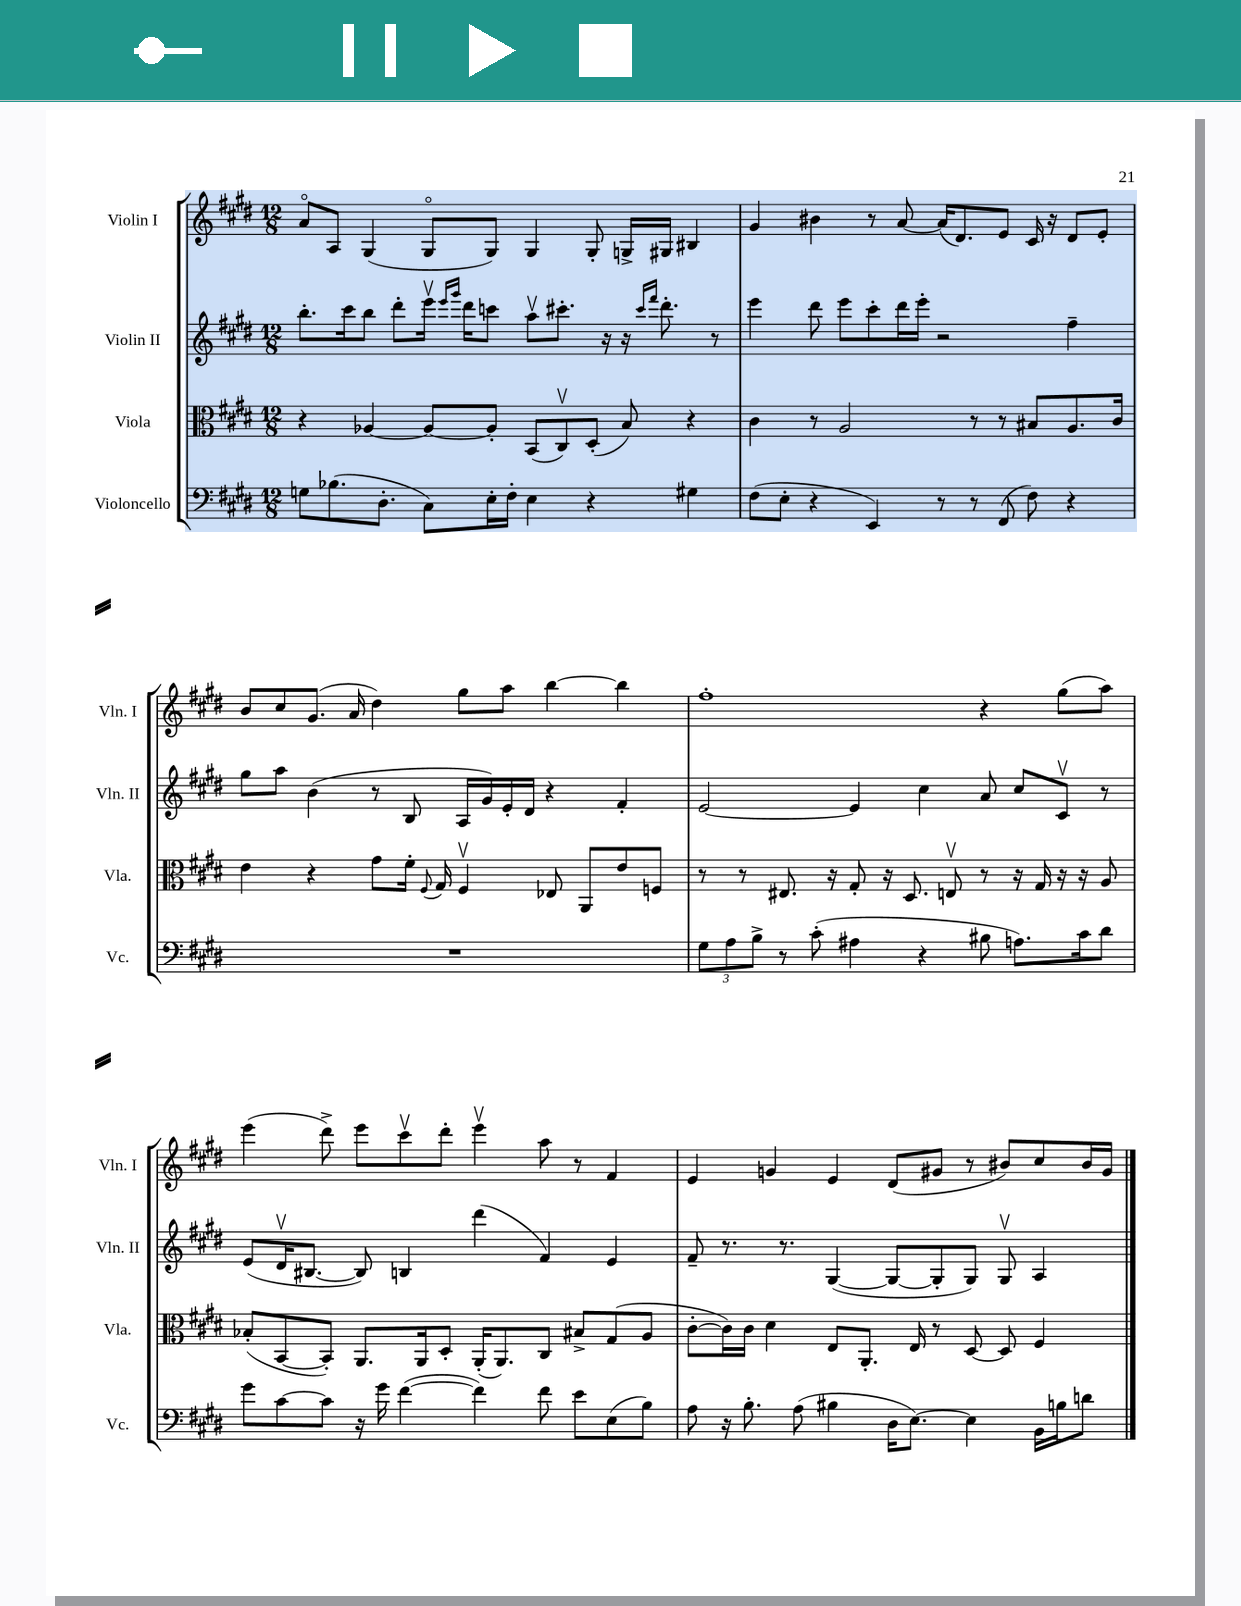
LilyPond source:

<<
\new StaffGroup <<
\new Staff = "s0" \with { instrumentName = "Violin I" shortInstrumentName = "Vln. I" } {
    \clef treble \key e \major \numericTimeSignature \time 12/8
    \autoBeamOff a'8[\flageolet a8] gis4( gis8[\flageolet gis8]) gis4 gis8-. g16[-> gis16] bis4 |
    gis'4 bis'4 r8 a'8~ a'16[( dis'8.) e'8] cis'16 r16 dis'8[ e'8]-. |
    b'8[ cis''8 gis'8.]( a'16 dis''4) gis''8[ a''8] b''4~ b''4 |
    fis''1-. r4 gis''8[( a''8]) |
    e'''4( dis'''8->) e'''8[ cis'''8\upbow dis'''8]-. e'''4\upbow a''8 r8 fis'4 |
    e'4 g'4 e'4 dis'8[( gis'8] r8 bis'8[) cis''8 bis'16 gis'16] \bar "|." |
}
\new Staff = "s1" \with { instrumentName = "Violin II" shortInstrumentName = "Vln. II" } {
    \clef treble \key e \major \numericTimeSignature \time 12/8
    \autoBeamOff b''8.[-. cis'''16 b''8] dis'''8[-. e'''16]\upbow \grace { e'''16[ gis'''16] } dis'''16[ c'''8] a''8[\upbow cis'''8.]-. r16 r16 \grace { cis'''16[ fis'''16] } dis'''8.-. r8 |
    e'''4 dis'''8 e'''8[ cis'''8-. dis'''16 e'''16]-. r2 fis''4-- |
    gis''8[ a''8] b'4( r8 b8 a16[ gis'16) e'16-. dis'16] r4 fis'4-. |
    e'2~ e'4 cis''4 a'8 cis''8[ cis'8]\upbow r8 |
    e'8[( dis'16\upbow bis8.]~ bis8) b4 dis'''4( fis'4) e'4 |
    fis'8-- r8. r8. gis4~( gis8[~ gis8-. gis8]) gis8\upbow a4 \bar "|." |
}
\new Staff = "s2" \with { instrumentName = "Viola" shortInstrumentName = "Vla." } {
    \clef alto \key e \major \numericTimeSignature \time 12/8
    \autoBeamOff r4 aes4~ aes8[~ aes8]-. b,8[( cis8\upbow) dis8]-.( b8) r4 |
    cis'4 r8 a2 r8 r8 bis8[ a8. cis'16] |
    e'4 r4 gis'8[ fis'16]-. \appoggiatura { fis8 } gis16 fis4\upbow ees8 a,8[ e'8 f8] |
    r8 r8 eis8. r16 gis8-. r16 dis8. e8\upbow r8 r16 gis16 r16 r16 a8 |
    bes8[-.( b,8~ b,8]-.) a,8.[ a,16 dis8]-. a,16[-.( a,8.) cis8] bis8[-> gis8( a8] |
    cis'8[~-. cis'16) cis'16] dis'4 e8[ a,8.]-. e16 r8 dis8~ dis8 fis4 \bar "|." |
}
\new Staff = "s3" \with { instrumentName = "Violoncello" shortInstrumentName = "Vc." } {
    \clef bass \key e \major \numericTimeSignature \time 12/8
    \autoBeamOff g8[ bes8.( dis8.]-. cis8[) e16-. fis16]-. e4 r4 gis4 |
    fis8[( e8]-. r4 e,4) r8 r8 fis,8( fis8) r4 |
    R1. |
    \tuplet 3/2 { gis8[ a8 b8]-> } r8 cis'8-.( ais4 r4 bis8 a8.[) cis'16 dis'8] |
    gis'8[ cis'8~ cis'8] r16 gis'16 fis'4~( fis'4) fis'8 e'8[ e8( b8]) |
    a8 r16 b8.-. a8( bis4 dis16[ e8.]~) e4 b,16[ b16 d'8] \bar "|." |
}
>>
>>
\layout { \context { \Score \remove "Bar_number_engraver" } }
